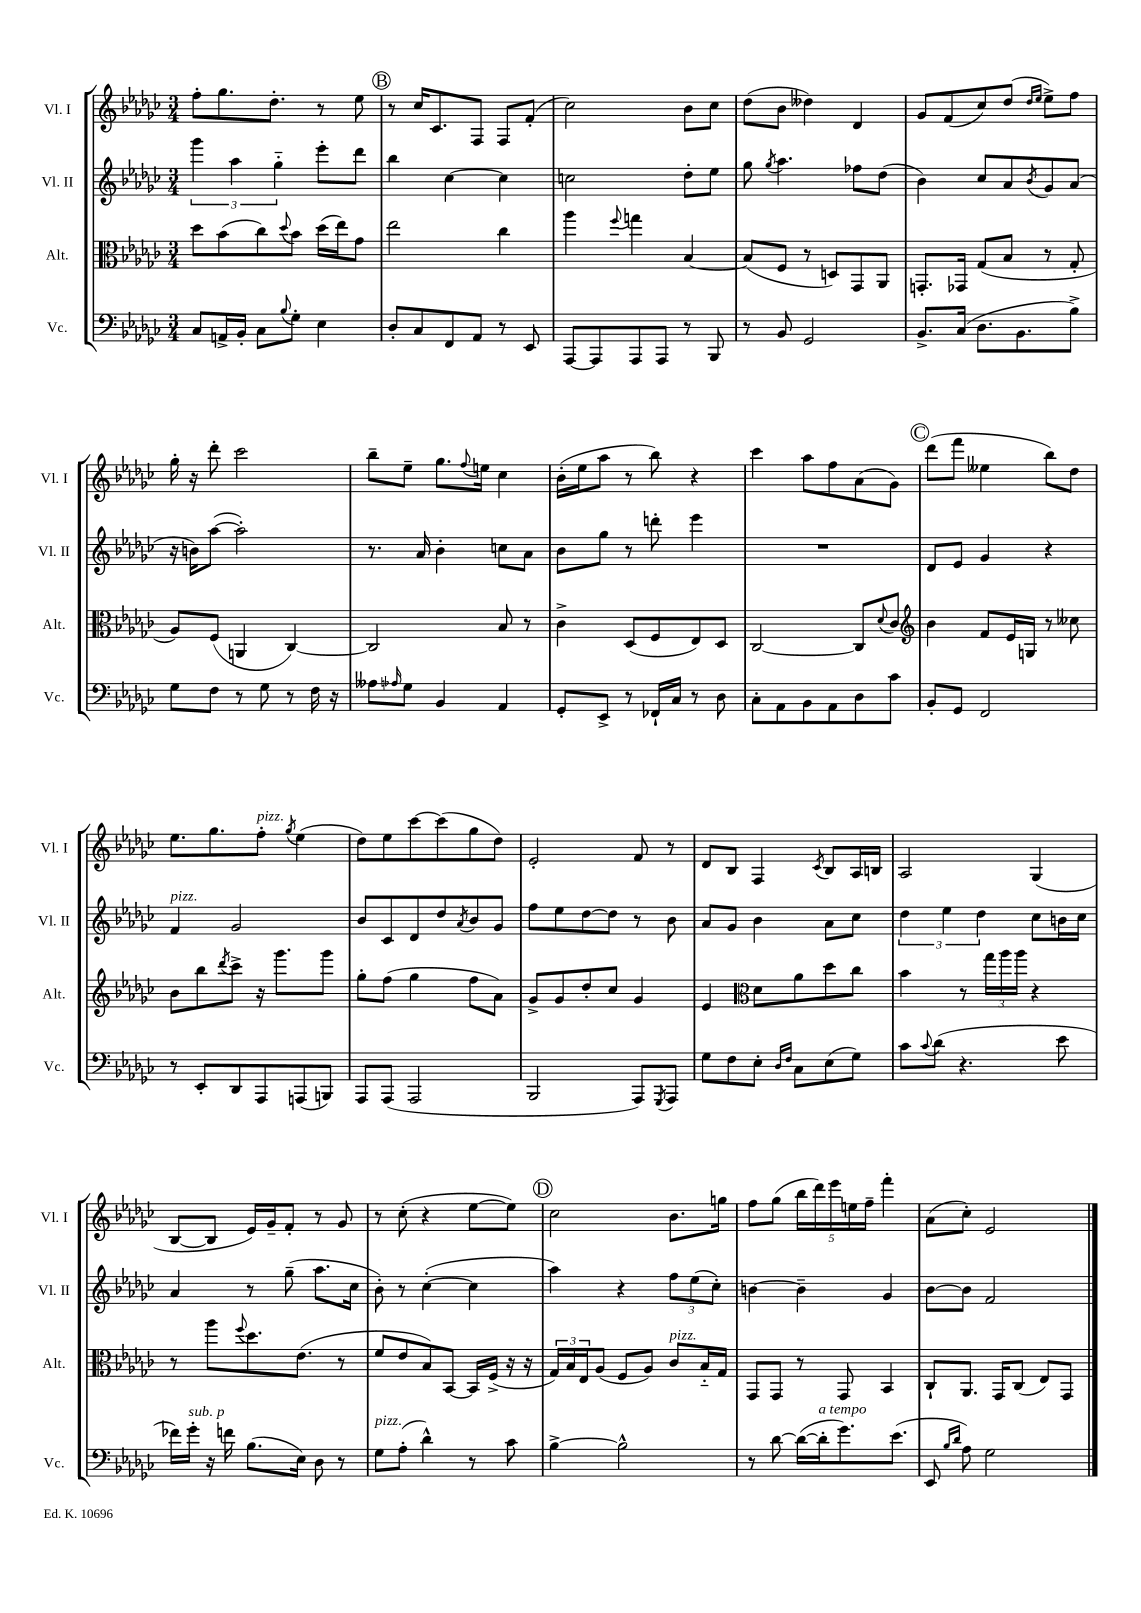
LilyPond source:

<<
\new StaffGroup <<
\new Staff = "s0" \with { instrumentName = "Vl. I" shortInstrumentName = "Vl. I" } {
    \clef treble \key ges \major \numericTimeSignature \time 3/4
    f''8-. ges''8. des''8.-. r8 ees''8 |
    \mark \markup { \circle "B" } r8 ces''16 ces'8. f8 f8 f'8-.( |
    ces''2) bes'8 ces''8 |
    des''8( bes'8 deses''4) des'4 |
    ges'8 f'8( ces''8) des''8( \grace { des''16 ees''16 } ees''8->) f''8 |
    ges''16-. r16 des'''8-. ces'''2 |
    bes''8-- ees''8-- ges''8. \appoggiatura { f''8 } e''16 ces''4 |
    bes'16-.( ees''16 aes''8 r8 bes''8) r4 |
    ces'''4 aes''8 f''8 aes'8( ges'8) |
    \mark \markup { \circle "C" } des'''8( f'''8 eeses''4 bes''8) des''8 |
    ees''8. ges''8. f''8-.^\markup { \italic "pizz." } \acciaccatura { ges''8 } ees''4( |
    des''8) ees''8 ces'''8~ ces'''8( ges''8 des''8) |
    ees'2-. f'8 r8 |
    des'8 bes8 f4 \acciaccatura { ces'8 } bes8 aes16 b16 |
    aes2 ges4( |
    bes8~ bes8 ees'16) ges'16-- f'8-. r8 ges'8 |
    r8 ces''8-.( r4 ees''8~ ees''8) |
    \mark \markup { \circle "D" } ces''2 bes'8. g''16 |
    f''8 ges''8( \tuplet 5/4 { bes''16 des'''16) ees'''16 e''16 f''16-- } f'''4-. |
    aes'8( ces''8-.) ees'2 \bar "|." |
}
\new Staff = "s1" \with { instrumentName = "Vl. II" shortInstrumentName = "Vl. II" } {
    \clef treble \key ges \major \numericTimeSignature \time 3/4
    \tuplet 3/2 { ges'''4 aes''4 ges''4-_ } ees'''8-. des'''8 |
    \mark \markup { \circle "B" } bes''4 ces''4~ ces''4 |
    c''2 des''8-. ees''8 |
    ges''8 \acciaccatura { ges''8 } aes''4. fes''8 des''8( |
    bes'4) ces''8 aes'8 \acciaccatura { bes'8 } ges'8 aes'8( |
    r16 b'16) aes''8~( aes''2-.) |
    r8. aes'16 bes'4-. c''8 aes'8 |
    bes'8 ges''8 r8 d'''8-. ees'''4 |
    R2. |
    \mark \markup { \circle "C" } des'8 ees'8 ges'4 r4 |
    f'4^\markup { \italic "pizz." } ges'2 |
    bes'8 ces'8 des'8 des''8 \acciaccatura { aes'8 } bes'8 ges'8 |
    f''8 ees''8 des''8~ des''8 r8 bes'8 |
    aes'8 ges'8 bes'4 aes'8 ces''8 |
    \tuplet 3/2 { des''4 ees''4 des''4 } ces''8 b'16 ces''16 |
    aes'4 r8 ges''8--( aes''8. ces''16 |
    bes'8-.) r8 ces''4~-.( ces''4 |
    \mark \markup { \circle "D" } aes''4) r4 \tuplet 3/2 { f''8 ees''8( ces''8-.) } |
    b'4~ b'4-- ges'4 |
    bes'8~ bes'8 f'2 \bar "|." |
}
\new Staff = "s2" \with { instrumentName = "Alt." shortInstrumentName = "Alt." } {
    \clef alto \key ges \major \numericTimeSignature \time 3/4
    des''8 bes'8( ces''8) \appoggiatura { des''8 } bes'8 des''16( ees''16) ges'8 |
    \mark \markup { \circle "B" } ees''2 ces''4 |
    aes''4 \appoggiatura { f''8 } g''4 bes4~ |
    bes8( f8 r8 d8) ges,8 aes,8 |
    g,8.-. ges,16 ges8( bes8 r8 ges8-. |
    aes8) f8( a,4 ces4~) |
    ces2 bes8 r8 |
    ces'4-> des8( f8 ees8) des8 |
    ces2~ ces8 \appoggiatura { des'8 } ces'8 |
    \mark \markup { \circle "C" } \clef treble bes'4 f'8 ees'16 g16 r8 ceses''8 |
    bes'8 bes''8 \acciaccatura { des'''8 } ces'''8-> r16 ges'''8. ges'''8 |
    ges''8-. f''8( ges''4 f''8 aes'8) |
    ges'8-> ges'8 des''8-. ces''8 ges'4 |
    ees'4 \clef alto des'8 aes'8 des''8 ces''8 |
    bes'4 r8 \tuplet 3/2 { ges''16 aes''16 aes''16 } r4 |
    r8 aes''8 \appoggiatura { f''8 } des''8. ees'8.( r8 |
    f'8 ees'8 bes8) bes,8~ bes,16 f16->( r16 r16 |
    \mark \markup { \circle "D" } \tuplet 3/2 { ges16) bes16 ees16 } aes8( f8 aes8) ces'8^\markup { \italic "pizz." } bes16-_ ges16 |
    ges,8 ges,8 r8 ges,8 bes,4 |
    ces8-! aes,8. ges,16 ces8( ees8) ges,8 \bar "|." |
}
\new Staff = "s3" \with { instrumentName = "Vc." shortInstrumentName = "Vc." } {
    \clef bass \key ges \major \numericTimeSignature \time 3/4
    ces8 a,16-> bes,16-. ces8 \appoggiatura { bes8 } ges8-. ees4 |
    \mark \markup { \circle "B" } des8-. ces8 f,8 aes,8 r8 ees,8 |
    aes,,8~ aes,,8 aes,,8 aes,,8 r8 bes,,8 |
    r8 bes,8 ges,2 |
    bes,8.-> ces16( des8. bes,8. bes8->) |
    ges8 f8 r8 ges8 r8 f16 r16 |
    aeses8 \grace { aes16 } ges8 bes,4 aes,4 |
    ges,8-. ees,8-> r8 fes,16-! ces16 r8 des8 |
    ces8-. aes,8 bes,8 aes,8 des8 ces'8 |
    \mark \markup { \circle "C" } bes,8-. ges,8 f,2 |
    r8 ees,8-. des,8 aes,,8 a,,8( b,,8) |
    aes,,8 aes,,8( aes,,2 |
    bes,,2 aes,,8) \acciaccatura { ges,,8 } aes,,8 |
    ges8 f8 ees8-. \grace { des16 f16 } ces8 ees8( ges8) |
    ces'8 \appoggiatura { ces'8 } des'8( r4. ees'8 |
    fes'16) ges'16-.^\markup { \italic "sub. p" } r16 f'16 bes8.( ees16) des8 r8 |
    ges8^\markup { \italic "pizz." } aes8-.( des'4-^) r8 ces'8 |
    \mark \markup { \circle "D" } bes4~-> bes2-^ |
    r8 des'8~ des'16~( des'16-.^\markup { \italic "a tempo" } ges'8.) ees'8.( |
    ees,8 \grace { bes16 des'16 } aes8) ges2 \bar "|." |
}
>>
>>
\layout { \context { \Score \remove "Bar_number_engraver" } }
